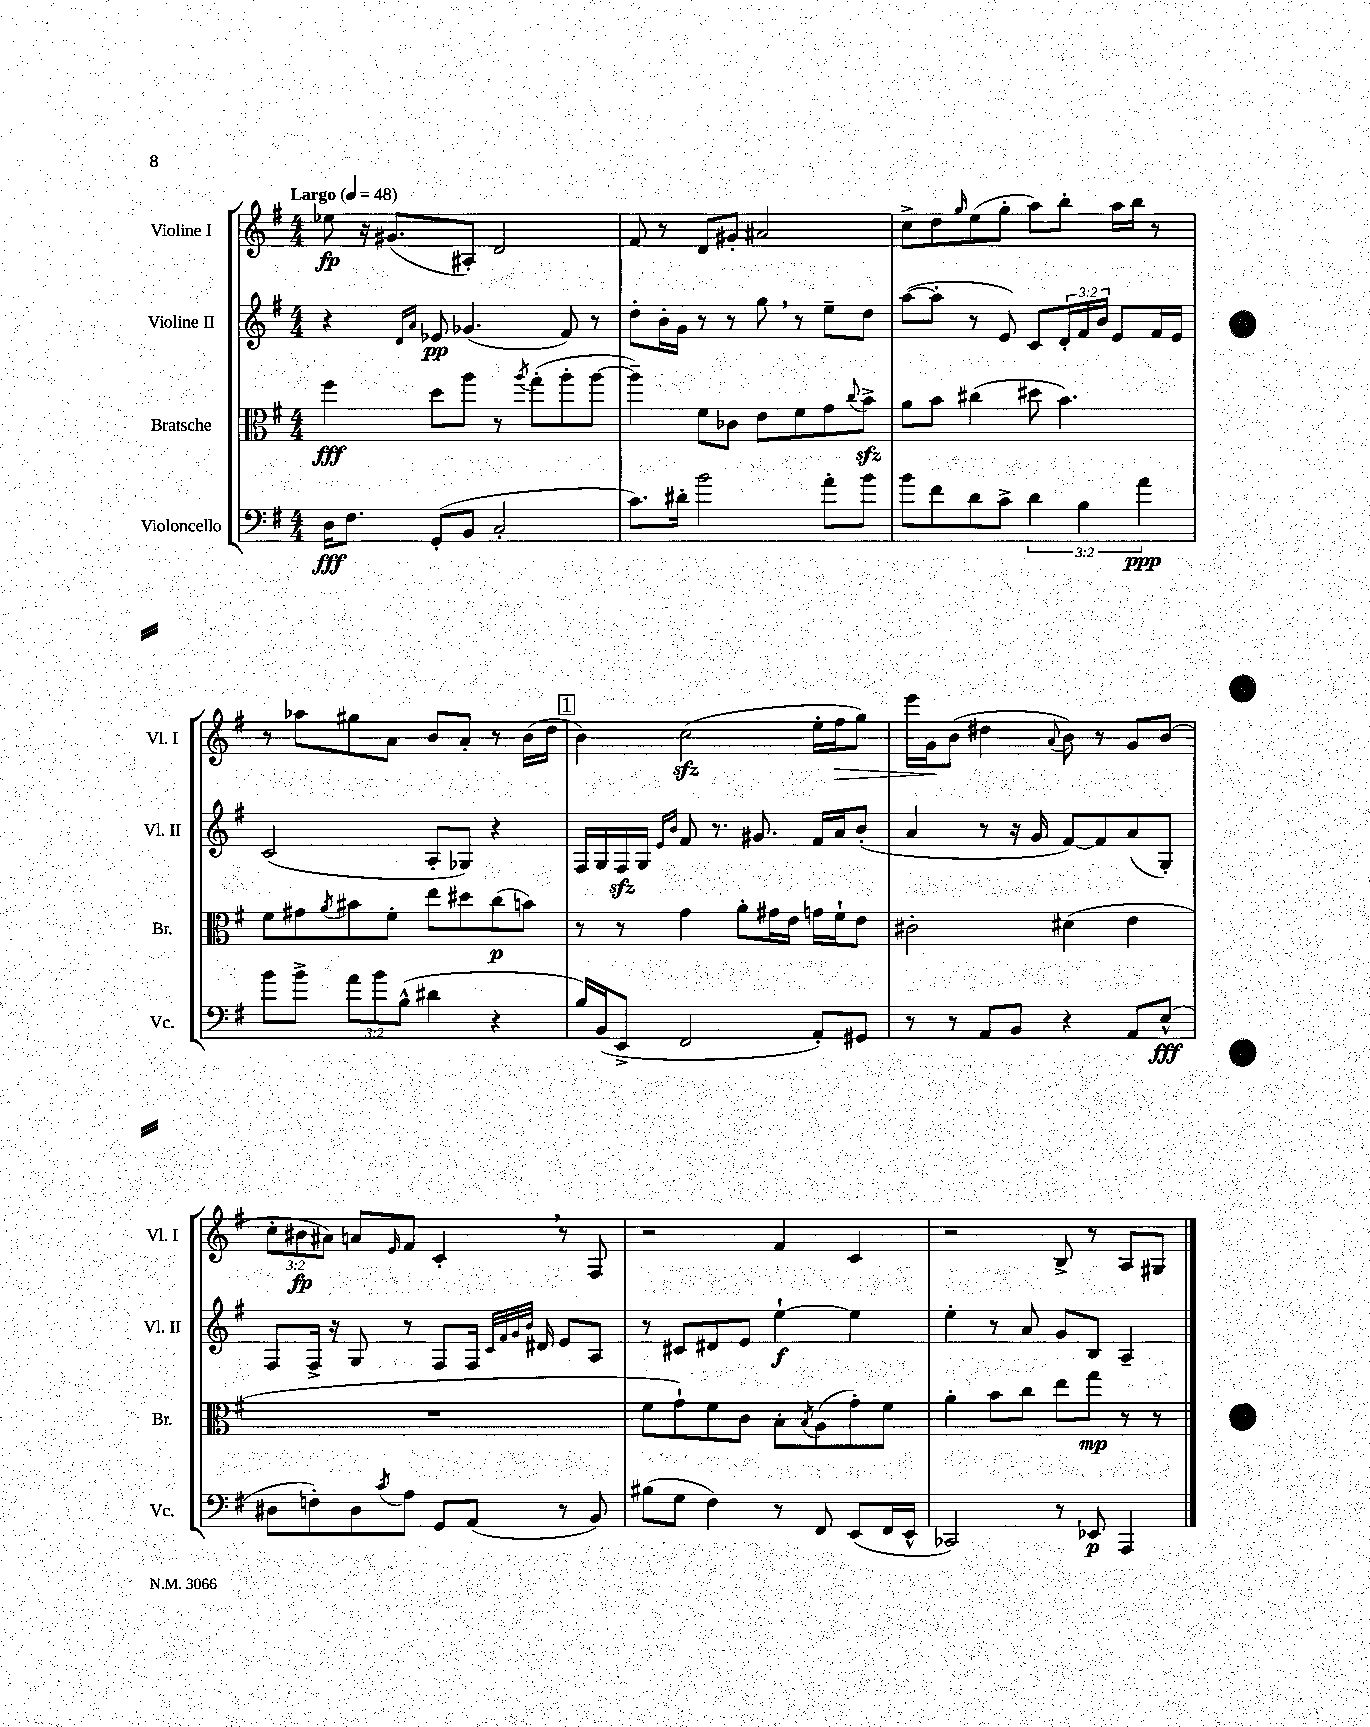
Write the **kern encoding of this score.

**kern	**dynam	**kern	**dynam	**kern	**dynam	**kern	**dynam
*part4	*part4	*part3	*part3	*part2	*part2	*part1	*part1
*staff4	*staff4	*staff3	*staff3	*staff2	*staff2	*staff1	*staff1
*I"Violoncello	*	*I"Bratsche	*	*I"Violine II	*	*I"Violine I	*
*I'Vc.	*	*I'Br.	*	*I'Vl. II	*	*I'Vl. I	*
*clefF4	*	*clefC3	*	*clefG2	*	*clefG2	*
*k[f#]	*	*k[f#]	*	*k[f#]	*	*k[f#]	*
*M4/4	*	*M4/4	*	*M4/4	*	*M4/4	*
*MM48	*	*MM48	*	*MM48	*	*MM48	*
=1	=1	=1	=1	=1	=1	=1	=1
!	!	!	!	!	!	!LO:TX:a:B:t=Largo	!
16D\KL	fff	4ff#\	fff	4r	.	8ee-X\	fp
8.F#\J	.	.	.	.	.	.	.
.	.	.	.	.	.	16r	.
.	.	.	.	.	.	(8.g#X/L	.
.	.	.	.	16qqd/LL	.	.	.
.	.	.	.	16qqa/JJ	.	.	.
(8GG'/L	.	8dd\L	.	8e-X/	pp	.	.
8BB/J	.	8aa\J	.	(4.g-X/	.	8A#X'/J)	.
2C'/	.	8r	.	.	.	2d/	.
.	.	8qaa/	.	.	.	.	.
.	.	(8gg'\L	.	.	.	.	.
.	.	8aa'\	.	8f#/)	.	.	.
.	.	[8aa\J	.	8r	.	.	.
=2	=2	=2	=2	=2	=2	=2	=2
8.c\L)	.	4aa~\])	.	8dd'\L	.	8f#/	.
.	.	.	.	16b'\L	.	8r	.
16d#X'\Jk	.	.	.	16g\JJ	.	.	.
2b\	.	8f#\L	.	8r	.	8d/L	.
.	.	8c-X\J	.	8r	.	8g#X'/J	.
.	.	8e\L	.	8gg,\	.	2a#X/	.
.	.	8f#\	.	8r	.	.	.
8a'\L	.	8g\	.	8ee~\L	.	.	.
.	.	8qqcc/	.	.	.	.	.
8b\J	.	8bzz^\J	.	8dd\J	.	.	.
=3	=3	=3	=3	=3	=3	=3	=3
8b\L	.	8a\L	.	([8aa\L	.	8cc^\L	.
8f#\	.	8b\J	.	8aa'\J]	.	8dd\	.
.	.	.	.	.	.	16qqgg/	.
8d\	.	(4cc#X\	.	8r	.	(8ee\	.
8c^\J	.	.	.	8e/)	.	8gg'\J	.
6d\	.	8dd#X\	.	8c/L	.	8aa\L)	.
.	.	4.b\)	.	24d'/L	.	8bb'\J	.
6B\	.	.	.	24f#/	.	.	.
.	.	.	.	24b/JJ	.	.	.
.	.	.	.	8e/L	.	16aa\LL	.
.	.	.	.	.	.	16bb\JJ	.
6a\	ppp	.	.	.	.	.	.
.	.	.	.	16f#/L	.	8r	.
.	.	.	.	16e/JJ	.	.	.
!!LO:LB:g=z
=4	=4	=4	=4	=4	=4	=4	=4
8b\L	.	8f#\L	.	(2c/	.	8r	.
8b^\J	.	8g#X\	.	.	.	8aa-X\L	.
.	.	8qa/	.	.	.	.	.
12a\L	.	8b#X\	.	.	.	8gg#X\	.
12b\	.	.	.	.	.	.	.
.	.	8f#'\J	.	.	.	8a\J	.
(12B^^\J	.	.	.	.	.	.	.
4d#X\	.	8ee\L	.	8A'/L	.	8b/L	.
.	.	8dd#X\	.	8G-X/J)	.	8a'/J	.
4r	.	(8cc\	p	4r	.	8r	.
.	.	8bn\J)	.	.	.	(16b\LL	.
.	.	.	.	.	.	16dd\JJ	.
!!LO:REH:place=s1:t=1
=5	=5	=5	=5	=5	=5	=5	=5
16B/LL)	.	8r	.	16F#/LL	.	4b\)	.
(16BB/J	.	.	.	16G/	.	.	.
8EE^/J	.	8r	.	16F#zz/	.	.	.
.	.	.	.	16G/JJ	.	.	.
.	.	.	.	16qqe/LL	.	.	.
.	.	.	.	16qqb/JJ	.	.	.
2FF#/	.	4g\	.	8f#/	.	(2cczz\	.
.	.	.	.	8.r	.	.	.
.	.	8a'\L	.	.	.	.	.
.	.	.	.	8.g#X/	.	.	.
.	.	16g#X\L	.	.	.	.	.
.	.	16e\JJ	.	.	.	.	.
8AA'/L)	.	16gn\LL	.	16f#/LL	.	16ee'\LL	.
!	!	!	!	!	!	!	!LO:HP:b
.	.	16f#`\J	.	16a/J	.	16ff#\J	>
8GG#X/J	.	8e\J	.	(8b'/J	.	8gg\J)	.
=6	=6	=6	=6	=6	=6	=6	=6
8r	.	2c#X'\	.	4a/	.	16eee\LL	.
.	.	.	.	.	.	16g\J	.
8r	.	.	.	.	.	(8b\J	]
8AA/L	.	.	.	8r	.	4dd#X\	.
8BB/J	.	.	.	16r	.	.	.
.	.	.	.	16g/	.	.	.
.	.	.	.	.	.	8qqa/	.
4r	.	(4d#X\	.	[8f#/L)	.	8b\)	.
.	.	.	.	8f#/]	.	8r	.
8AA/L	.	4e\	.	(8a/	.	8g/L	.
(8E^^/J	fff	.	.	8G'/J)	.	(8b/J	.
!!LO:LB:g=z
=7	=7	=7	=7	=7	=7	=7	=7
8D#X\L	.	1r	.	8F#/L	.	12cc'\L	.
.	.	.	.	.	.	12b#X\	fp
8Fn'\)	.	.	.	16F#^/Jk	.	.	.
.	.	.	.	.	.	12a#X\J)	.
.	.	.	.	16r	.	.	.
8D#\	.	.	.	8G/	.	8an/L	.
8qc/	.	.	.	.	.	16qqe/	.
8A\J	.	.	.	8r	.	8f#/J	.
8GG/L	.	.	.	8F#/L	.	4c',/	.
(8AA/J	.	.	.	16F#/Jk	.	.	.
.	.	.	.	32qqc/LLL	.	.	.
.	.	.	.	32qqf#/	.	.	.
.	.	.	.	32qqg/	.	.	.
.	.	.	.	32qqb/JJJ	.	.	.
.	.	.	.	16d#X/	.	.	.
8r	.	.	.	8e/L	.	8r	.
8BB/)	.	.	.	8A/J	.	8F#/	.
=8	=8	=8	=8	=8	=8	=8	=8
(8B#X\L	.	8f#\L	.	8r	.	2r	.
8G\J	.	8g`\)	.	8c#X/L	.	.	.
4F#\)	.	8f#\	.	8d#X/	.	.	.
.	.	8c\J	.	8e/J	.	.	.
8r	.	8B'\L	.	[4ee`\	f	4f#/	.
.	.	8qB/	.	.	.	.	.
8FF#/	.	(8A\	.	.	.	.	.
(8EE/L	.	8g'\)	.	4ee\]	.	4c/	.
16FF#/L	.	8f#\J	.	.	.	.	.
16EE^^/JJ	.	.	.	.	.	.	.
=9	=9	=9	=9	=9	=9	=9	=9
2CC-X/)	.	4a'\	.	4ee'\	.	2r	.
.	.	8b\L	.	8r	.	.	.
.	.	8cc\J	.	8a/	.	.	.
8r	.	8ee\L	.	8g/L	.	8B^/	.
8EE-X/	p	8gg\J	mp	8B/J	.	8r	.
4AAA/	.	8r	.	4A~/	.	8A/L	.
.	.	8r	.	.	.	8G#X/J	.
==	==	==	==	==	==	==	==
*-	*-	*-	*-	*-	*-	*-	*-
